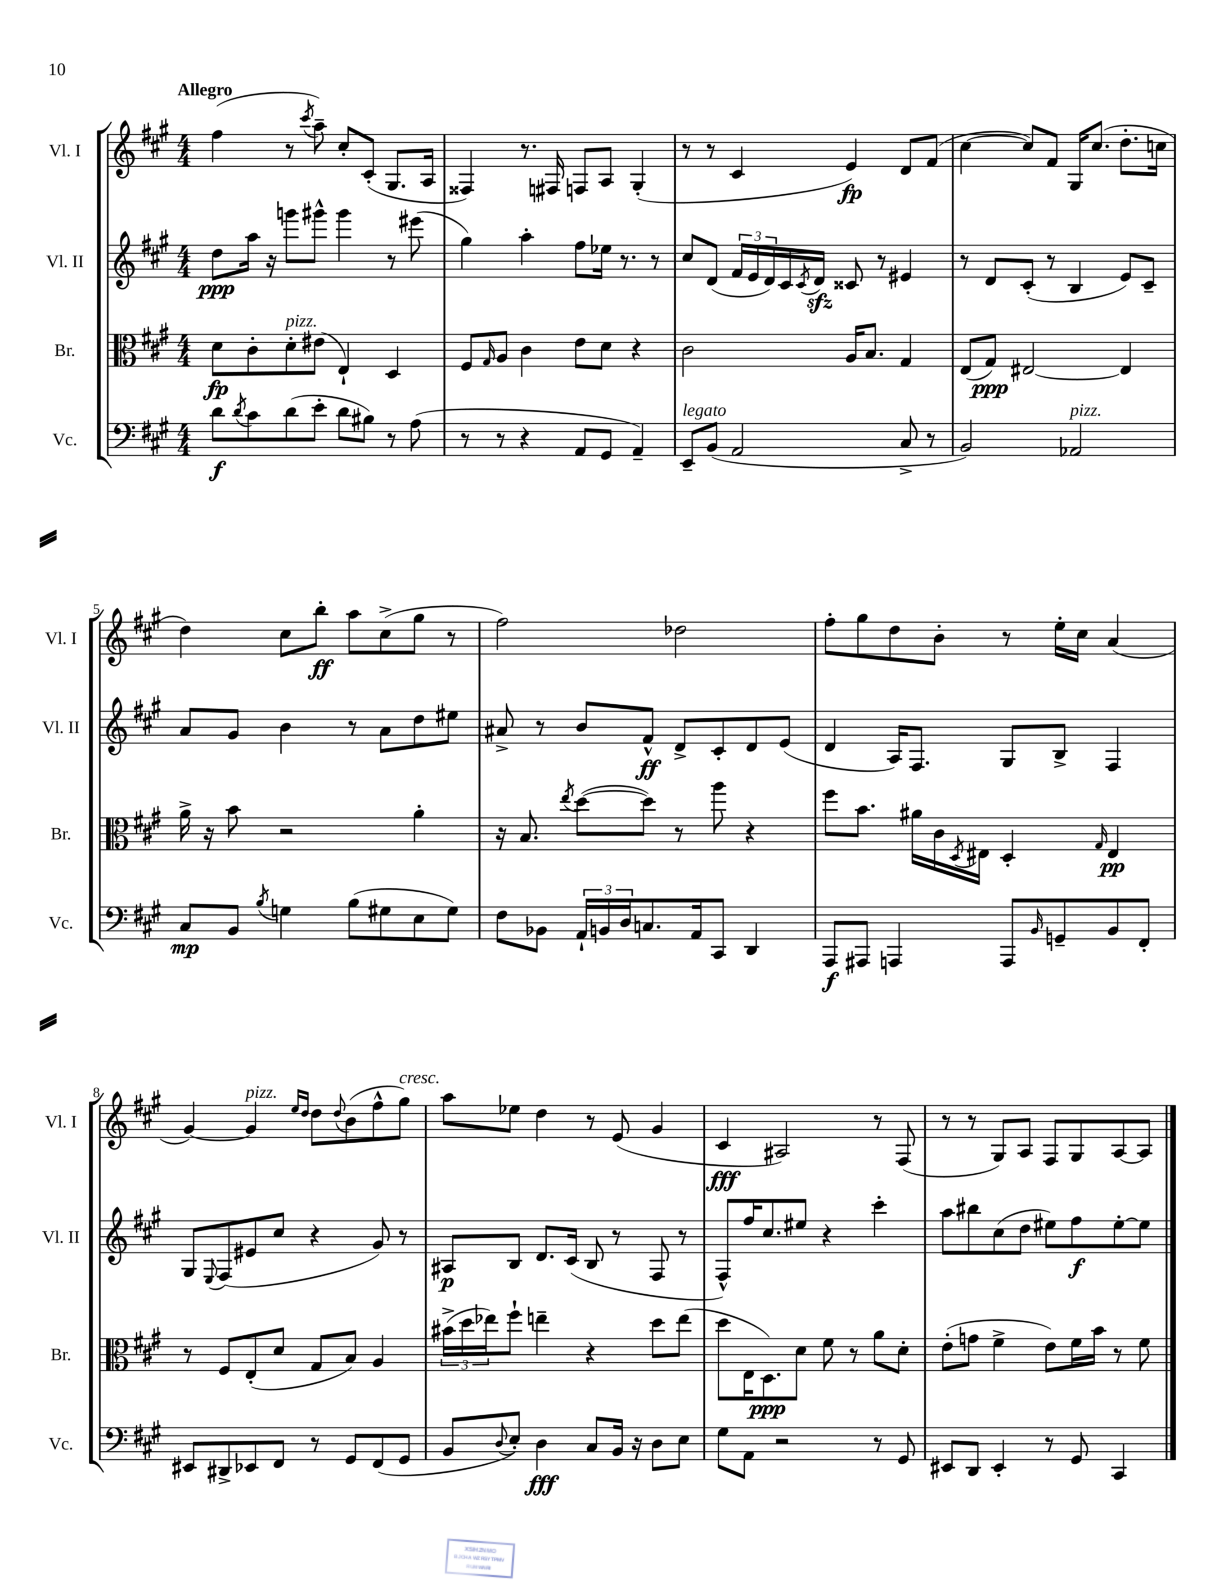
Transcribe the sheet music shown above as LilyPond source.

<<
\new StaffGroup <<
\new Staff = "s0" \with { instrumentName = "Vl. I" shortInstrumentName = "Vl. I" } {
    \clef treble \key a \major \numericTimeSignature \time 4/4 \tempo "Allegro"
    fis''4( r8 \acciaccatura { cis'''8 } a''8--) cis''8-. cis'8-.( gis8. a16 |
    fisis4) r8. fis16 f8 a8 gis4-.( |
    r8 r8 cis'4 e'4\fp) d'8 fis'8( |
    cis''4~ cis''8) fis'8 gis16 cis''8.( d''8.-. c''16 |
    d''4) cis''8 b''8-.\ff a''8 cis''8->( gis''8 r8 |
    fis''2) des''2 |
    fis''8-. gis''8 d''8 b'8-. r8 e''16-. cis''16 a'4( |
    gis'4~) gis'4^\markup { \italic "pizz." } \grace { e''16 d''16 } d''8 \appoggiatura { d''8 } b'8( fis''8-^ gis''8^\markup { \italic "cresc." }) |
    a''8 ees''8 d''4 r8 e'8( gis'4 |
    cis'4\fff ais2) r8 fis8( |
    r8 r8 gis8) a8 fis8 gis8 a8~ a8 \bar "|." |
}
\new Staff = "s1" \with { instrumentName = "Vl. II" shortInstrumentName = "Vl. II" } {
    \clef treble \key a \major \numericTimeSignature \time 4/4
    d''8\ppp a''16 r16 g'''8 gis'''8-^ gis'''4 r8 eis'''8( |
    gis''4) a''4-. fis''8 ees''16 r8. r8 |
    cis''8 d'8( \tuplet 3/2 { fis'16 e'16 d'16) } cis'16 \acciaccatura { cis'8 } d'16\sfz cisis'8 r8 eis'4 |
    r8 d'8 cis'8-.( r8 b4 e'8) cis'8-- |
    a'8 gis'8 b'4 r8 a'8 d''8 eis''8 |
    ais'8-> r8 b'8 fis'8-^\ff d'8-> cis'8-. d'8 e'8( |
    d'4 a16) fis8. gis8 b8-> fis4 |
    gis8 \appoggiatura { e8 } fis8( eis'8 cis''8 r4 gis'8) r8 |
    ais8\p b8 d'8. cis'16( b8 r8 fis8 r8 |
    fis8-^) fis''16 cis''8. eis''8 r4 cis'''4-. |
    a''8 bis''8 cis''8( d''8 eis''8) fis''8\f eis''8~-. eis''8 \bar "|." |
}
\new Staff = "s2" \with { instrumentName = "Br." shortInstrumentName = "Br." } {
    \clef alto \key a \major \numericTimeSignature \time 4/4
    d'8\fp cis'8-. d'8-.^\markup { \italic "pizz." } eis'8( e4-!) d4 |
    fis8 \grace { gis16 } a8 cis'4 e'8 d'8 r4 |
    cis'2 a16 b8. gis4 |
    e8( gis8\ppp) eis2~ eis4 |
    a'16-> r16 b'8 r2 a'4-. |
    r16 b8. \acciaccatura { e''8 } d''8~( d''8) r8 a''8 r4 |
    fis''8 b'8. ais'16 cis'16 \acciaccatura { d8 } eis16 d4-. \grace { gis16 } eis4\pp |
    r8 fis8 e8-.( d'8 gis8 b8) a4 |
    \tuplet 3/2 { bis'16->( d''16 ees''16) } fis''8-! e''4-- r4 d''8 e''8( |
    d''8 e16 d8.\ppp) d'8 fis'8 r8 a'8 d'8-. |
    e'8-.( g'8 fis'4-> e'8) fis'16 b'16 r8 fis'8 \bar "|." |
}
\new Staff = "s3" \with { instrumentName = "Vc." shortInstrumentName = "Vc." } {
    \clef bass \key a \major \numericTimeSignature \time 4/4
    d'8\f \acciaccatura { d'8 } cis'8 d'8( e'8-. d'8 bis8) r8 a8( |
    r8 r8 r4 a,8 gis,8 a,4--) |
    e,8--^\markup { \italic "legato" } b,8( a,2 cis8-> r8 |
    b,2) aes,2^\markup { \italic "pizz." } |
    cis8\mp b,8 \acciaccatura { b8 } g4 b8( gis8 e8 gis8) |
    fis8 bes,8 \tuplet 3/2 { a,16-! b,16 d16 } c8. a,16 cis,8 d,4 |
    a,,8\f ais,,8 a,,4 a,,8 \grace { b,16 } g,8-- b,8 fis,8-. |
    eis,8 dis,8-> ees,8 fis,8 r8 gis,8 fis,8( gis,8 |
    b,8 \appoggiatura { d8 } e8-.) d4\fff cis8 b,16 r16 d8 e8 |
    gis8 a,8 r2 r8 gis,8 |
    eis,8 d,8 eis,4-. r8 gis,8 cis,4 \bar "|." |
}
>>
>>
